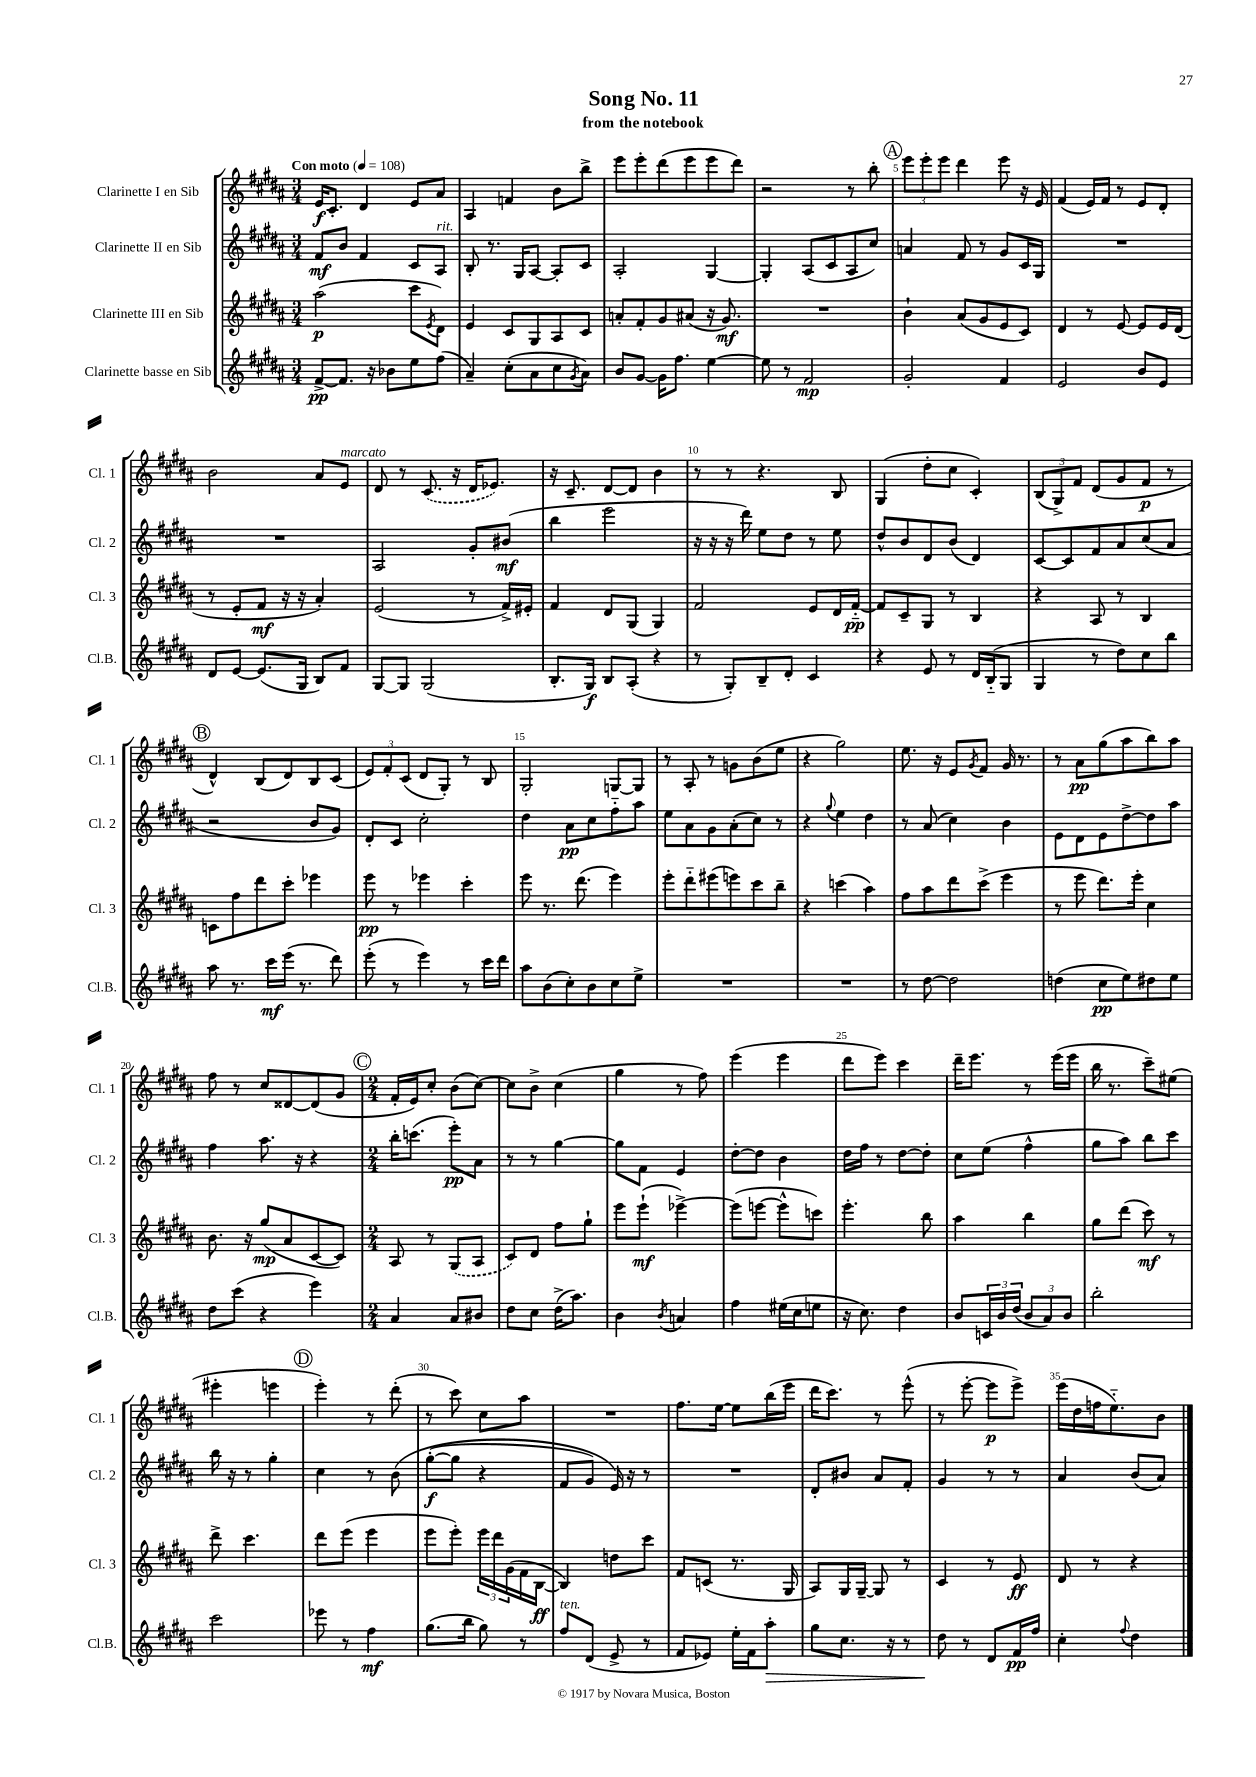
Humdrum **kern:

**kern	**kern	**kern	**kern
*staff4	*staff3	*staff2	*staff1
*clefG2	*clefG2	*clefG2	*clefG2
*k[f#c#g#d#a#]	*k[f#c#g#d#a#]	*k[f#c#g#d#a#]	*k[f#c#g#d#a#]
*M3/4	*M3/4	*M3/4	*M3/4
*MM108	*MM108	*MM108	*MM108
[8f#^	(2aa#	8f#	16e
.	.	.	8.c#'
8.f#]	.	8b	.
.	.	4f#	4d#
16r	.	.	.
8b-	.	.	.
8ee	8ccc#	8c#	8e
.	8qe	.	.
(8ff#	8d#)	8A#	8a#
=	=	=	=
4a#~)	4e	8B'	4A#
.	.	8.r	.
(8cc#'	8c#	.	4f
.	.	16G#	.
8a#	8G#	[8A#	.
8cc#	8A#	8A#']	8b
8qg#	.	.	.
8a#)	8c#	8c#	8bb^
=	=	=	=
8b	8a'	2A#'	8eee
[8g#	8f#'	.	8eee'
16g#]	8g#	.	(8ddd#
8.ff#	.	.	.
.	(8a#	.	8eee
[4ee	16r	[4G#	8eee
.	8.g#)	.	.
.	.	.	8ddd#)
=	=	=	=
8ee]	2.r	4G#']	2r
8r	.	.	.
2f#	.	(8A#	.
.	.	8c#	.
.	.	8A#	8r
.	.	8cc#)	8bb'
=	=	=	=
2g#'	4b`	4a	12eee
.	.	.	12eee'
.	.	.	12eee
.	(8a#	8f#	4ddd#
.	8g#	8r	.
4f#	8e	8g#	8eee
.	8c#)	16c#	16r
.	.	16G#	16e
=	=	=	=
2e	4d#	2.r	(4f#
.	8r	.	16e)
.	.	.	16f#
.	[8e	.	8r
8b	8e]	.	8e
8e	16e	.	8d#'
.	(16d#	.	.
=	=	=	=
8d#	8r	2.r	2b
[8e	8e'	.	.
(8.e]	8f#	.	.
.	16r	.	.
16G#	16r	.	.
8B)	4a#')	.	8a#
8f#	.	.	8e
=	=	=	=
[8G#	(2e	2A#	8d#
8G#]	.	.	8r
(2G#	.	.	(8.c#
.	.	.	16r
.	8r	8g#'	16d#
.	.	.	8.e-)
.	16f#^)	(8b#	.
.	16e#'	.	.
=	=	=	=
8.B'	4f#	4bb	16r
.	.	.	8.c#~
16G#)	.	.	.
8B	8d#	2eee	[8d#
(8A#'	(8G#	.	8d#]
4r	4G#)	.	4b
=	=	=	=
8r	2f#	16r	8r
.	.	16r	.
8G#')	.	16r	8r
.	.	16ddd#)	.
8B~	.	8ee	4.r
8d#'	.	8dd#	.
4c#	8e	8r	.
.	16d#	8ee	8B
.	[16f#'~	.	.
=	=	=	=
4r	8f#]	8dd#^^	(4G#
.	8c#~	8b	.
8e	8G#	8d#	8dd#'
8r	8r	(8b	8cc#
16d#	4B	4d#)	4c#')
(16B'~	.	.	.
8G#	.	.	.
=	=	=	=
4G#	4r	[8c#	(12B
.	.	.	12G#^)
.	.	8c#]	.
.	.	.	12f#
8r	8A#	8f#	(8d#
8dd#)	8r	8a#	8g#
8cc#	4B	(8cc#	8f#
8bb	.	8a#	8r
=	=	=	=
8aa#	8c	2r	4d#^^)
8.r	8ff#	.	.
.	8ddd#	.	(8B
16ccc#	.	.	.
(16eee	8ccc#'	.	8d#)
8.r	.	.	.
.	4eee-	8b	8B
8ddd#)	.	8g#)	(8c#
=	=	=	=
(8eee'	8eee	8d#'	12e)
.	.	.	12f#'
8r	8r	8c#	.
.	.	.	(12c#
4eee)	4eee-	2cc#'	8d#
.	.	.	8G#')
8r	4ccc#'	.	8r
16ccc#	.	.	8B
16ddd#	.	.	.
=	=	=	=
8aa#	8eee	4dd#	2G#'
(8b	8.r	.	.
8cc#')	.	8a#	.
.	(8.ddd#	.	.
8b	.	8cc#	.
8cc#	4eee)	8ff#'~	[8G
8ee^	.	8aa#	8G]
=	=	=	=
2.r	8eee'	8ee	8r
.	8ddd#'~	8a#	8A#'
.	(8eee#	8g#	8r
.	8eee)	(8a#'	8g
.	8ccc#	8cc#)	(8b
.	8bb~	8r	8ee
=	=	=	=
2.r	4r	4r	4r
.	.	8qqgg#	.
.	(4ccc	4ee	2gg#)
.	4aa#)	4dd#	.
=	=	=	=
8r	8ff#	8r	8.ee
[8dd#	8aa#	(8a#	.
.	.	.	16r
2dd#]	8ddd#	4cc#)	8e
.	.	.	8qg#
.	(8ccc#^	.	8f#
.	4eee	4b	16g#
.	.	.	8.r
=	=	=	=
(4dd	8r	8e	8r
.	8eee	8d#	8a#
8cc#	8.ddd#)	8e	(8gg#
8ee)	.	[8dd#^	8aa#
.	16eee'	.	.
8dd#	4cc#	8dd#]	8bb)
8ee	.	8aa#	8aa#
=	=	=	=
8dd#	8.b	4ff#	8ff#
(8ccc#	.	.	8r
.	16r	.	.
4r	(8gg#	8.aa#	8cc#
.	8a#	.	[8d##
.	.	16r	.
4eee)	[8c#	4r	(8d##]
.	8c#])	.	8g#
=	=	=	=
*M2/4	*M2/4	*M2/4	*M2/4
4a#	8A#	16bb'	16f#'
.	.	(8.ccc	16e)
.	8r	.	8cc#'
8a#	(8G#	8eee')	(8b
8b#	8A#	8a#	[8cc#)
=	=	=	=
8dd#	8c#)	8r	8cc#]
8cc#	8d#	8r	8b^
(16dd#^	8ff#	[4gg#	(4cc#
8.aa#)	.	.	.
.	8gg#`	.	.
=	=	=	=
4b	8eee	8gg#]	4gg#
.	(8eee`	8f#	.
8qb	.	.	.
4a	[4eee-^)	4e	8r
.	.	.	8ff#)
=	=	=	=
4ff#	(8eee-]	[8dd#'	(4eee
.	[8eee	8dd#]	.
(16ee#	8eee^^]	4b	4eee
16cc#	.	.	.
8ee	8ccc)	.	.
=	=	=	=
16r	4.eee'	16dd#	8ddd#
8.cc#)	.	16ff#	.
.	.	8r	8eee)
4dd#	.	[8dd#	4ccc#
.	8bb	8dd#']	.
=	=	=	=
8b	4aa#	8cc#	16ddd#~
.	.	.	8.eee
24c	.	(8ee	.
24b	.	.	.
(24dd#	.	.	.
12b	4bb	4ff#^^	8r
12a#)	.	.	.
.	.	.	(16eee
12b	.	.	.
.	.	.	16eee
=	=	=	=
2bb'	8gg#	8gg#	16bb
.	.	.	8.r
.	(8ddd#	8aa#)	.
.	8ccc#)	8bb	8ccc#~)
.	8r	8ccc#	(8ee#
=	=	=	=
2ccc#	8ddd#^	16bb	4eee#'
.	.	16r	.
.	4.ccc#	8r	.
.	.	4gg#'	4eee
=	=	=	=
8eee-	8ddd#	4cc#	4eee')
8r	(8eee	.	.
4ff#	4eee	8r	8r
.	.	&(8b	(8ddd#'
=	=	=	=
(8.gg#	8eee	([8gg#'	8r
.	8eee')	8gg#]	8ccc#)
16bb	.	.	.
8gg#)	24eee	4r	8cc#
.	24ddd#	.	.
.	(24g#	.	.
8r	16f#	.	8aa#
.	[16B	.	.
=	=	=	=
8ff#	4B])	8f#	2r
(8d#	.	8g#)	.
8e^	8dd	16e&)	.
.	.	16r	.
8r	8ccc#	8r	.
=	=	=	=
8f#	8f#	2r	8.ff#
8e-)	(8c	.	.
.	.	.	[16ee
16ee'	8.r	.	8ee]
16f#	.	.	.
8aa#'	.	.	(16bb
.	16G#	.	16eee
=	=	=	=
8gg#	8A#)	8d#'	16ddd#
.	.	.	8.ccc#)
8.cc#	16G#	8b#	.
.	[16G#~	.	.
.	8G#]	8a#	8r
16r	.	.	.
8r	8r	8f#'	(8eee^^
=	=	=	=
8dd#	4c#	4g#	8r
8r	.	.	[8eee'
8d#	8r	8r	8eee]
16f#	8e	8r	8eee^)
16ff#	.	.	.
=	=	=	=
4cc#'	8d#	4a#	(16eee
.	.	.	16dd#
.	8r	.	16ff
.	.	.	8.ee'~)
8qqff#	.	.	.
4dd#	4r	(8b	.
.	.	8a#)	8b
==	==	==	==
*-	*-	*-	*-
